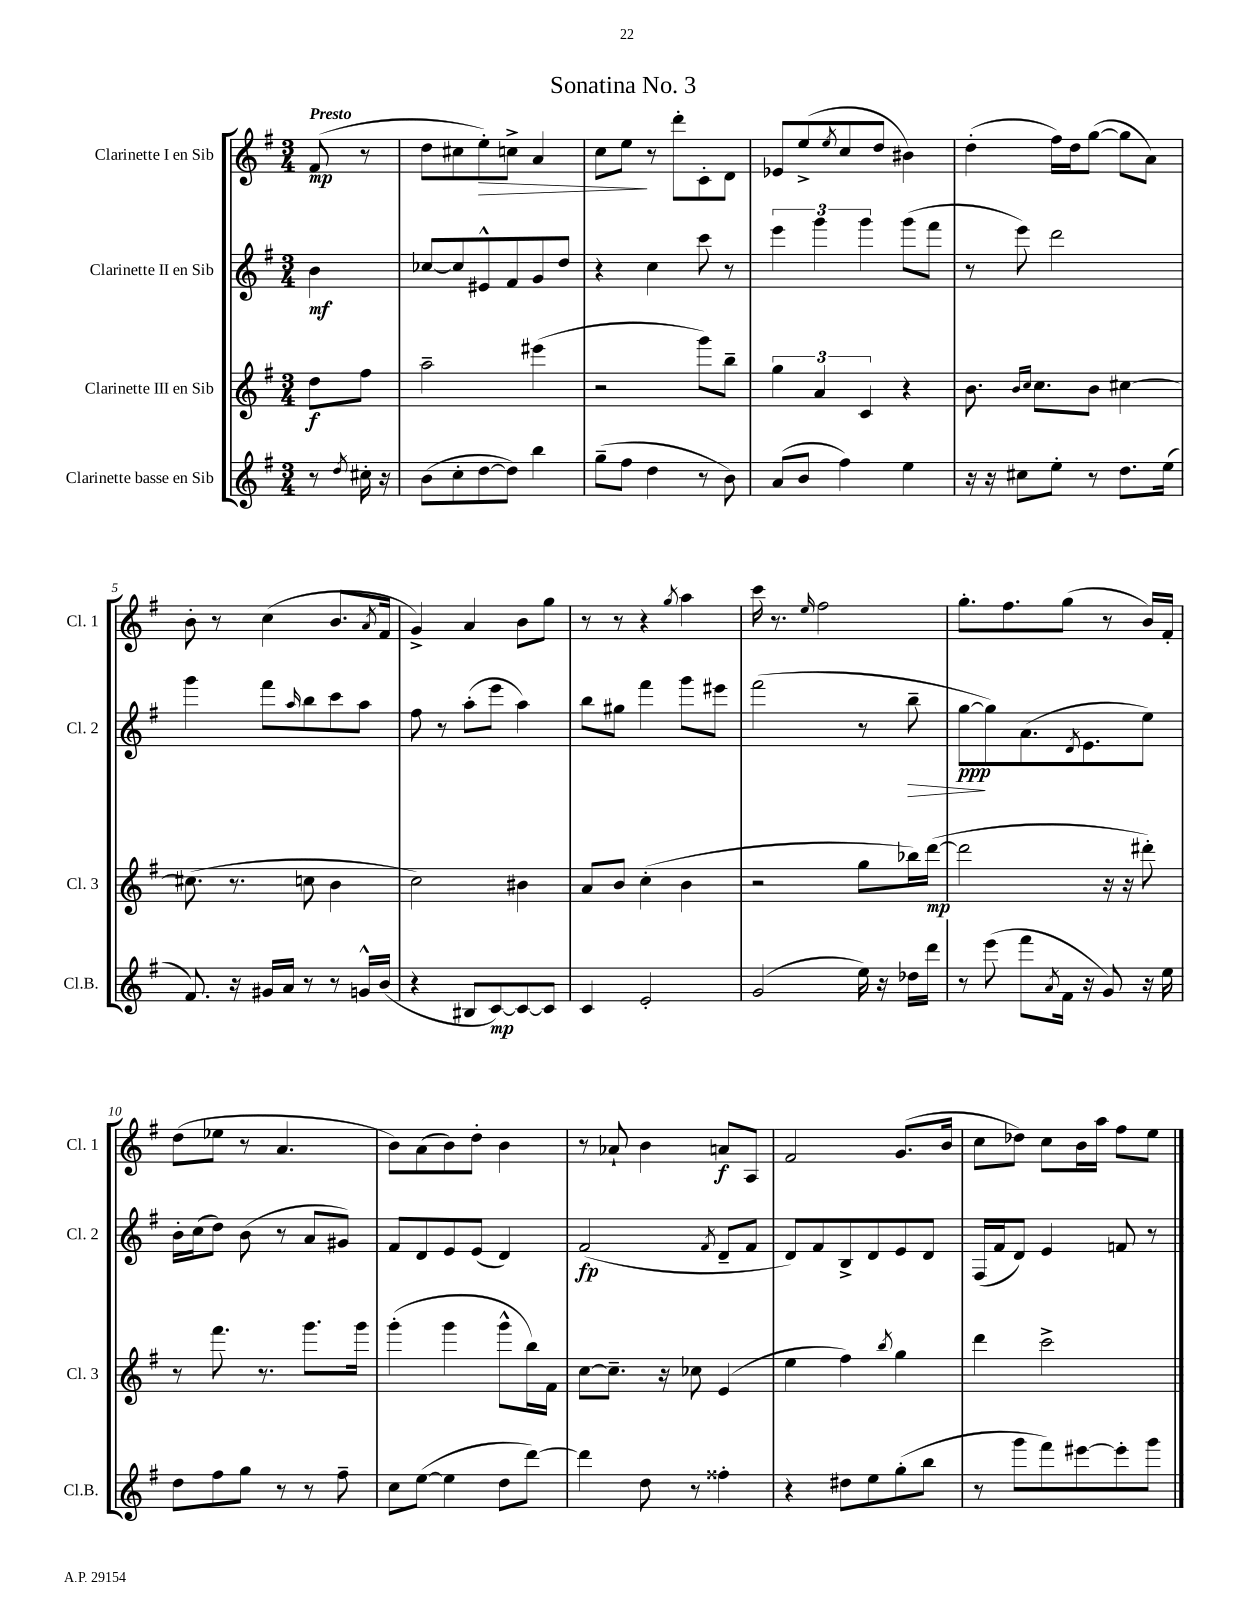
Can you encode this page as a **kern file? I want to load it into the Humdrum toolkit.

**kern	**kern	**kern	**kern
*staff4	*staff3	*staff2	*staff1
*clefG2	*clefG2	*clefG2	*clefG2
*k[f#]	*k[f#]	*k[f#]	*k[f#]
*M3/4	*M3/4	*M3/4	*M3/4
8r	8dd	4b	(8f#
8qdd	.	.	.
16cc#'	8ff#	.	8r
16r	.	.	.
=	=	=	=
(8b	2aa~	[8cc-	8dd
8cc'	.	8cc-]	8cc#
[8dd	.	8e#^^	8ee')
8dd])	.	8f#	8cc^
4bb	(4eee#	8g	4a
.	.	8dd	.
=	=	=	=
(8gg~	2r	4r	8cc
8ff#	.	.	8ee
4dd	.	4cc	8r
.	.	.	8ddd'
8r	8ggg)	8ccc	8c'
8b)	8bb~	8r	8d
=	=	=	=
(8a	6gg	6eee	8e-
8b	.	.	(8ee^
.	6a	6ggg	.
.	.	.	8qee
4ff#)	.	.	8cc
.	6c	6ggg	.
.	.	.	8dd
4ee	4r	(8ggg	4b#)
.	.	8fff#	.
=	=	=	=
16r	8.b	8r	(4dd'
16r	.	.	.
8cc#	.	8eee)	.
.	16qqb	.	.
.	16qqcc	.	.
.	8.cc	.	.
8ee'	.	2ddd	16ff#)
.	.	.	16dd
8r	8b	.	([8gg
8.dd	[4cc#	.	8gg]
.	.	.	8a)
(16ee	.	.	.
=	=	=	=
8.f#)	(8.cc#]	4ggg	8b'
.	.	.	8r
16r	8.r	.	.
16g#	.	8fff#	(4cc
16a	.	.	.
.	.	16qqaa	.
8r	8cc	8bb	.
8r	4b	8ccc	8.b
16g^^	.	8aa	.
.	.	.	8qa
(16b	.	.	16f#
=	=	=	=
4r	2cc)	8ff#	4g^)
.	.	8r	.
8B#	.	(8aa'	4a
[8c)	.	8eee	.
8c_	4b#	4aa)	8b
8c]	.	.	8gg
=	=	=	=
4c	8a	8bb	8r
.	8b	8gg#	8r
2e'	(4cc'	4fff#	4r
.	.	.	8qgg
.	4b	8ggg	4aa
.	.	8eee#	.
=	=	=	=
(2g	2r	(2fff#	16ccc
.	.	.	8.r
.	.	.	16qqee
.	.	.	2ff#
16ee)	8gg	8r	.
16r	.	.	.
16dd-	16bb-)	8bb~	.
16ddd	([16ddd	.	.
=	=	=	=
8r	2ddd]	[8gg	8.gg'
(8eee	.	8gg])	.
.	.	.	8.ff#
8fff#	.	(8.a	.
8qa	.	.	.
16f#	.	.	(8gg
.	.	8qd	.
16r	.	8.e	.
8g)	16r	.	8r
.	16r	.	.
16r	8ddd#')	8ee)	16b)
16ee	.	.	16f#'
=	=	=	=
8dd	8r	16b'	(8dd
.	.	(16cc	.
8ff#	8.fff#	8dd)	8ee-
8gg	.	(8b	8r
.	8.r	.	.
8r	.	8r	4.a
8r	8.ggg	8a	.
8ff#~	.	8g#)	.
.	16ggg	.	.
=	=	=	=
8cc	(4ggg'	8f#	8b)
([8ee	.	8d	(8a
4ee]	4ggg	8e	8b)
.	.	(8e	8dd'
8dd	8ggg^^	4d)	4b
[8ddd)	16bb)	.	.
.	16f#	.	.
=	=	=	=
4ddd]	[8cc	(2f#	8r
.	8.cc~]	.	8a-`
8dd	.	.	4b
.	16r	.	.
8r	8cc-	.	.
.	.	8qf#	.
4ff##'	(4e	8d~	8a
.	.	8f#	8A
=	=	=	=
4r	4ee	8d)	2f#
.	.	8f#	.
8dd#	4ff#)	8B^	.
8ee	.	8d	.
.	8qbb	.	.
(8gg'	4gg	8e	(8.g
8bb	.	8d	.
.	.	.	16b
=	=	=	=
8r	4ddd	(16F#	8cc
.	.	16f#	.
8ggg	.	8d)	8dd-)
8fff#)	2ccc^	4e	8cc
[8eee#	.	.	16b
.	.	.	16aa
8eee#']	.	8f	8ff#
8ggg	.	8r	8ee
==	==	==	==
*-	*-	*-	*-
